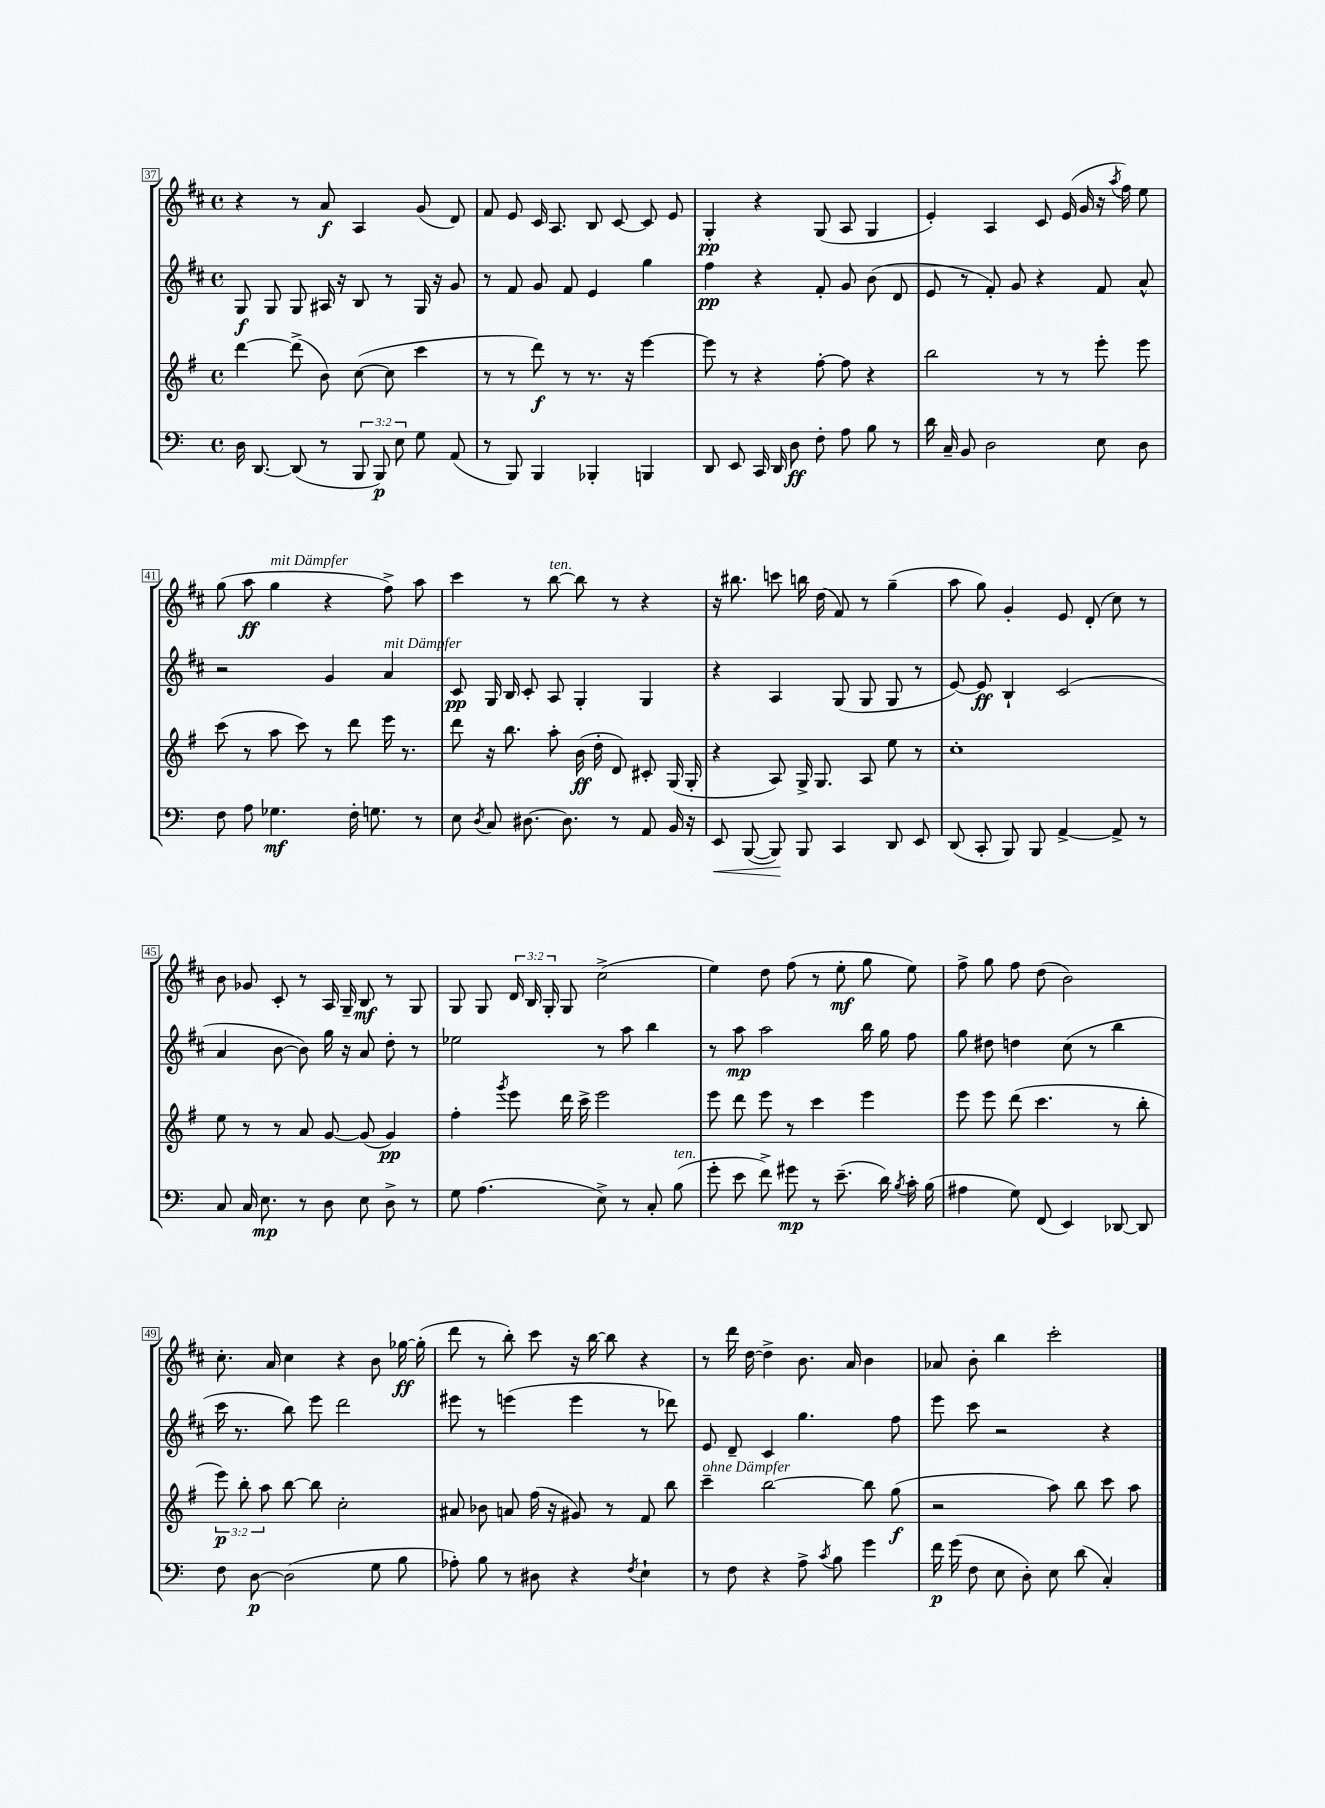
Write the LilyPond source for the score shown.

<<
\new StaffGroup <<
\new Staff = "s0" {
    \clef treble \key d \major \defaultTimeSignature \time 4/4 \override Staff.TupletNumber.text = #tuplet-number::calc-fraction-text
    \autoBeamOff r4 r8 a'8\f a4 g'8( d'8) |
    fis'8 e'8 cis'16 a8. b8 cis'8~ cis'8 e'8 |
    g4-.\pp r4 g8( a8 g4 |
    e'4-.) a4 cis'8 e'16( g'16 r16 \acciaccatura { a''8 } fis''16) e''8 |
    g''8( a''8\ff g''4^\markup { \italic "mit Dämpfer" } r4 fis''8->) a''8 |
    cis'''4 r8 b''8~^\markup { \italic "ten." } b''8 r8 r4 |
    r16 bis''8. c'''8 b''16 d''16( fis'8) r8 g''4--( |
    a''8 g''8) g'4-. e'8 d'8-.( cis''8) r8 |
    b'8 ges'8 cis'8-. r8 a16 g16-- b8\mf r8 g8 |
    g8 g8 \tuplet 3/2 { d'16 b16 g16-. } g8 cis''2->( |
    e''4) d''8 fis''8( r8 e''8-.\mf g''8 e''8) |
    fis''8-> g''8 fis''8 d''8( b'2) |
    cis''8.-. a'16 cis''4 r4 b'8 ges''16~\ff ges''16-.( |
    d'''8 r8 b''8-.) cis'''8 r16 b''16~ b''8 r4 |
    r8 d'''16 d''16~ d''4-> b'8. a'16 b'4 |
    aes'8 b'8-. b''4 cis'''2-. \bar "|." |
}
\new Staff = "s1" {
    \clef treble \key d \major \defaultTimeSignature \time 4/4
    \autoBeamOff g8\f g8 g8 ais16 r16 b8 r8 g16 r16 g'8 |
    r8 fis'8 g'8 fis'8 e'4 g''4 |
    fis''4\pp r4 fis'8-. g'8 b'8( d'8 |
    e'8 r8 fis'8-.) g'8 r4 fis'8 a'8-^ |
    r2 g'4 a'4^\markup { \italic "mit Dämpfer" } |
    cis'8\pp g16 b16 cis'8-. a8 g4-. g4 |
    r4 a4 g8( g8 g8 r8 |
    e'8~) e'8\ff b4-! cis'2( |
    a'4 b'8~ b'8) g''16 r16 a'8 d''8-. r8 |
    ees''2 r8 a''8 b''4 |
    r8 a''8\mp a''2 b''16 g''16 fis''8 |
    g''8 dis''8 d''4 cis''8( r8 b''4 |
    cis'''16 r8. b''8) e'''8 d'''2 |
    eis'''8 r8 e'''4( e'''4 r8 des'''8) |
    e'8 d'8-- cis'4 g''4. fis''8 |
    e'''8 cis'''8 r2 r4 \bar "|." |
}
\new Staff = "s2" {
    \clef treble \key g \major \defaultTimeSignature \time 4/4 \override Staff.TupletNumber.text = #tuplet-number::calc-fraction-text
    \autoBeamOff d'''4~ d'''8->( b'8) c''8~( c''8 c'''4 |
    r8 r8 d'''8\f) r8 r8. r16 e'''4~ |
    e'''8 r8 r4 fis''8~-. fis''8 r4 |
    b''2 r8 r8 e'''8-. e'''8 |
    c'''8( r8 a''8 c'''8) r8 d'''8 e'''16 r8. |
    d'''8 r16 b''8. a''8-. b'16\ff( d''16-. d'8) cis'8-. g16( g16-. |
    r4 a8) g16-> g8. a8 e''8 r8 |
    c''1-. |
    e''8 r8 r8 a'8 g'8~ g'8( g'4\pp) |
    fis''4-. \acciaccatura { g'''8 } e'''8 d'''16 c'''16-> e'''2 |
    e'''8 d'''8 e'''8 r8 c'''4 e'''4 |
    e'''8 e'''8 d'''8( c'''4. r8 b''8-. |
    \tuplet 3/2 { e'''8\p) b''8-. a''8 } b''8~ b''8 c''2-. |
    ais'8 bes'8 a'8 fis''16( r16 gis'8) r8 fis'8 b''8 |
    c'''4--^\markup { \italic "ohne Dämpfer" } b''2~ b''8 g''8\f( |
    r2 a''8) b''8 c'''8 a''8 \bar "|." |
}
\new Staff = "s3" {
    \clef bass \key c \major \defaultTimeSignature \time 4/4 \override Staff.TupletNumber.text = #tuplet-number::calc-fraction-text
    \autoBeamOff d16 d,8.~ d,8( r8 \tuplet 3/2 { b,,8 b,,8\p) e8 } g8 a,8( |
    r8 b,,8) b,,4 bes,,4-. b,,4 |
    d,8 e,8 c,16 d,16 d8\ff f8-. a8 b8 r8 |
    d'16 c16-- b,8 d2 e8 d8 |
    f8 a8 ges4.\mf f16-. g8. r8 |
    e8 \acciaccatura { d8 } c8 dis8.~ dis8. r8 a,8 b,16 r16 |
    e,8\< b,,8~( b,,8\!) b,,8 c,4 d,8 e,8 |
    d,8( c,8-. b,,8) b,,8 a,4~-> a,8-> r8 |
    c8 c16 e8.\mp r8 d8 e8 d8-> r8 |
    g8 a4.( e8->) r8 c8-. b8^\markup { \italic "ten." }( |
    g'8-. e'8 f'8->) gis'8\mp r8 e'8.--( d'16) \acciaccatura { b8 } c'16-. b16( |
    ais4 g8) f,8( e,4) des,8~ des,8 |
    f8 d8~\p d2( g8 b8 |
    aes8-.) b8 r8 dis8 r4 \acciaccatura { f8 } e4-! |
    r8 f8 r4 a8-> \acciaccatura { c'8 } b8 g'4 |
    f'16\p g'16( f8 e8 d8-.) e8 d'8( c4-.) \bar "|." |
}
>>
>>
\layout { \context { \Score currentBarNumber = #37 \override BarNumber.stencil = #(make-stencil-boxer 0.1 0.3 ly:text-interface::print) } }
